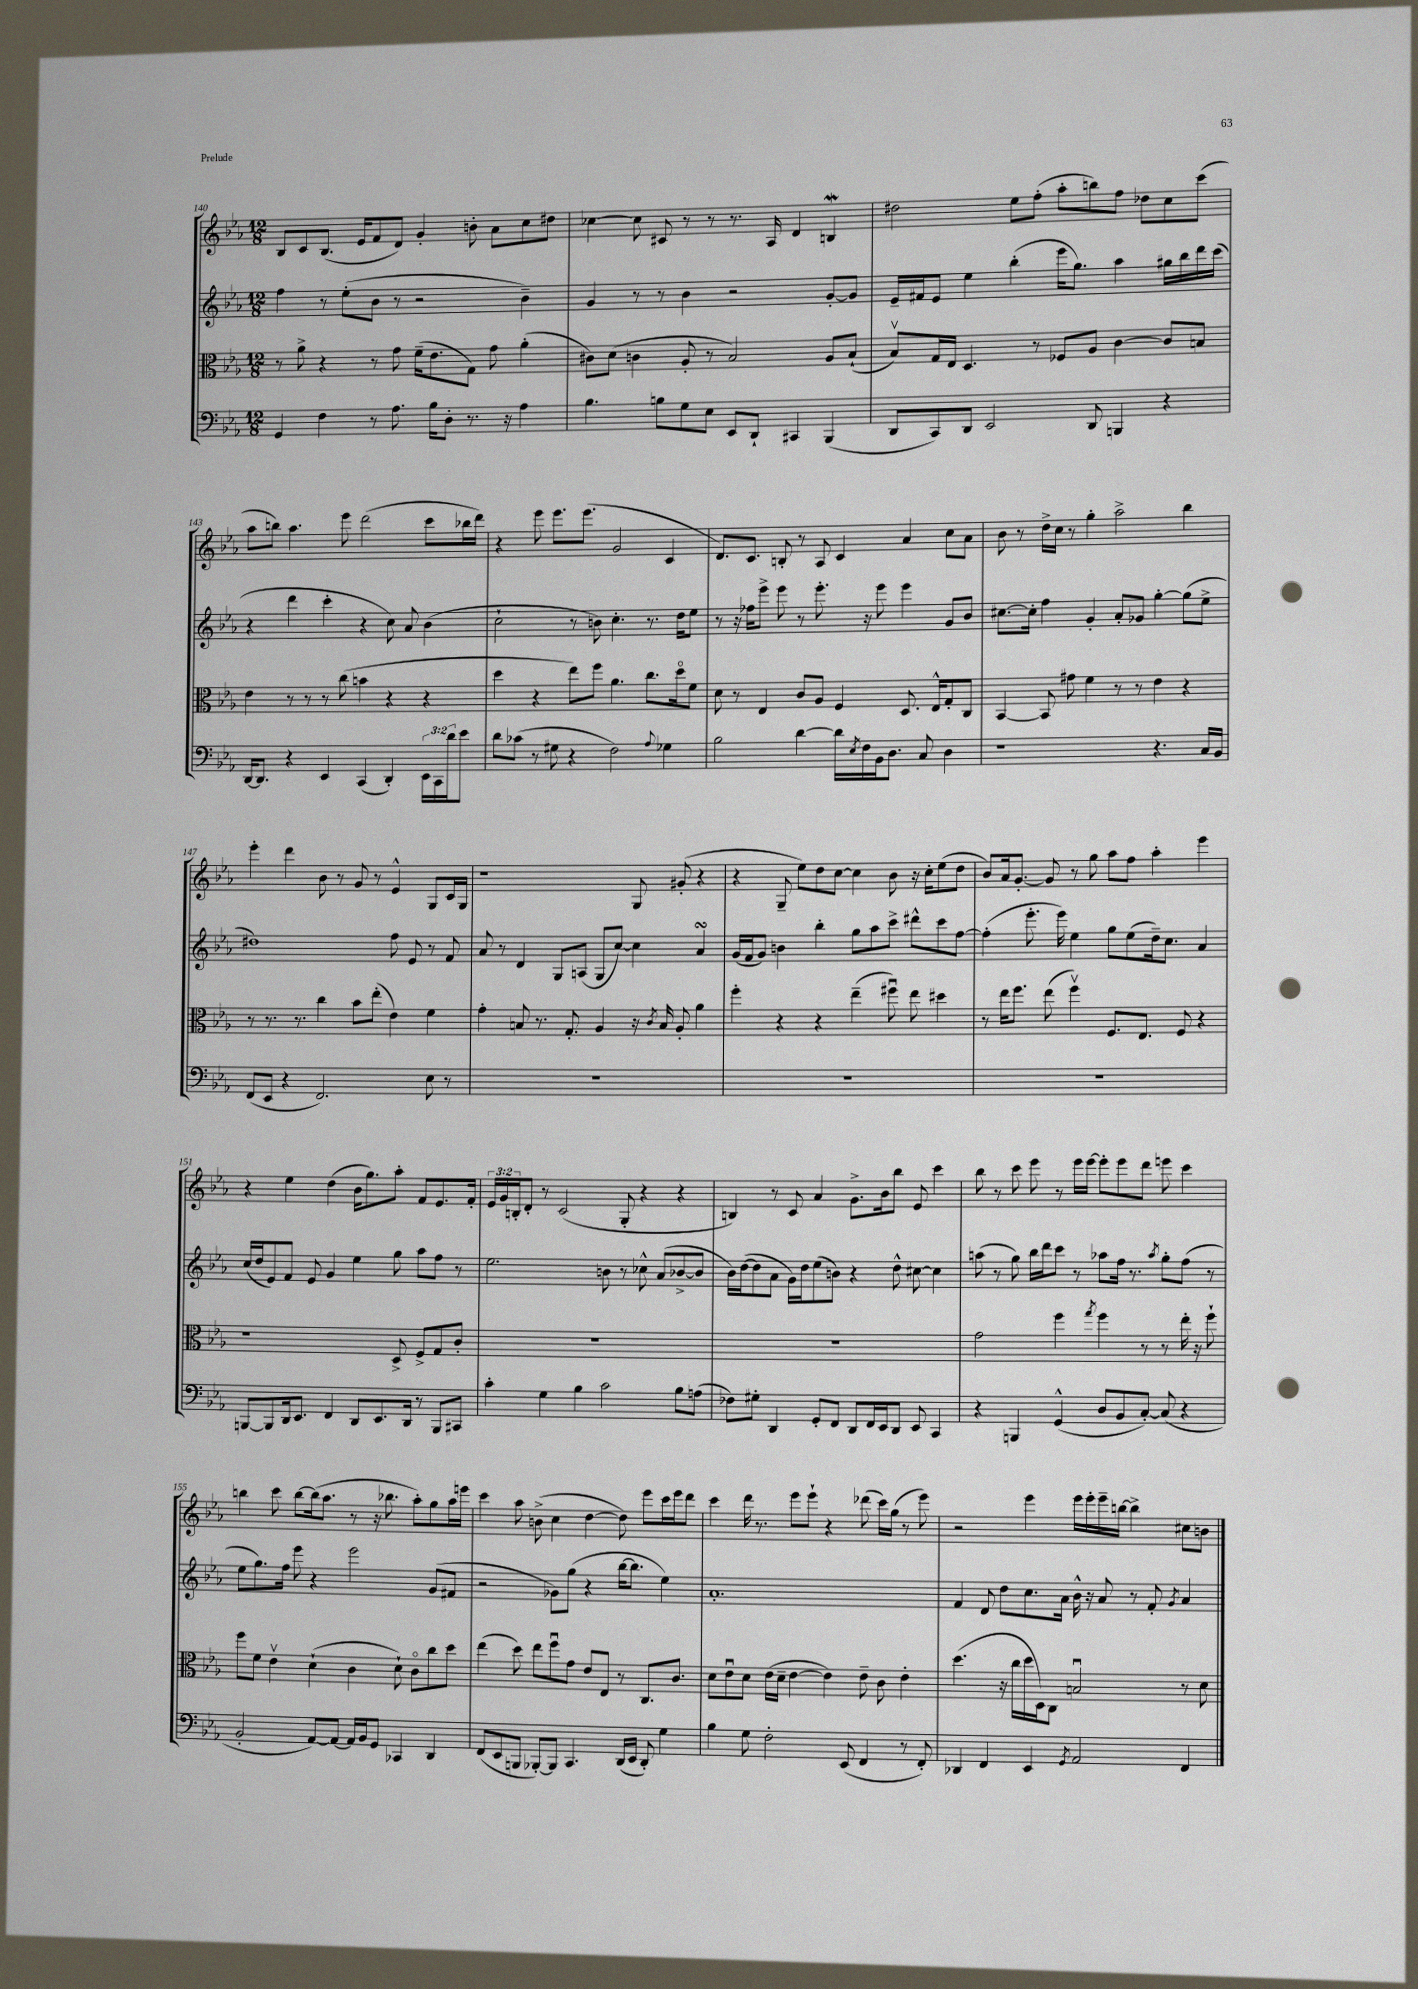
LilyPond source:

<<
\new StaffGroup <<
\new Staff = "s0" {
    \clef treble \key ees \major \numericTimeSignature \time 12/8 \override Staff.TupletNumber.text = #tuplet-number::calc-fraction-text
    bes8 c'8 bes8.( ees'16 f'8 d'8) g'4-. b'8-. aes'8 c''8 dis''8 |
    ces''4~ ces''8 cis'8 r8 r8 r8. aes16 d'4 b4\mordent |
    dis''2 ees''8 f''8-.( aes''8-. b''8) f''8 des''8 c''8 c'''8( |
    aes''8 b''8) aes''4. ees'''8 d'''2( c'''8 bes''16 d'''16) |
    r4 ees'''8 ees'''8. ees'''8.( g'2 c'4 |
    d'8.) c'8. b8-. r8 aes8 c'4 aes'4 c''8 aes'8 |
    bes'8 r8 d''16-> c''16 r8 g''4-. aes''2-> bes''4 |
    ees'''4-. d'''4 bes'8 r8 g'8 r8 ees'4-^ g8 c'16 g16 |
    r1 g8 gis'8-.( r4 |
    r4 g8-- ees''8) d''8 c''8~ c''4 bes'8 r16 c''16-. ees''8( d''8 |
    bes'8) aes'16 g'8.~-. g'8 r8 g''8 aes''8 f''8 aes''4-. ees'''4 |
    r4 ees''4 d''4( bes'16 g''8.) aes''8-. f'8 ees'8. f'16-. |
    \tuplet 3/2 { ees'16 g'16 b16-. } d'8-. r8 c'2( g8-. r4 r4 |
    b4) r8 c'8 aes'4 g'8.-> bes'16 bes''8 ees'8 c'''4 |
    bes''8 r8 c'''8 ees'''8 r8 ees'''16 ees'''16~ ees'''8-. ees'''8 d'''8 e'''8 c'''4 |
    b''4 c'''8 b''8~ b''16( aes''8. r8 r16 bes''8. aes''8-.) g''8 aes''16 e'''16 |
    c'''4 aes''8 b'8->( c''4 d''4~ d''8) ees'''8 c'''16 ees'''16 d'''8 |
    c'''4 d'''16 r8. ees'''8 ees'''8-! r4 des'''8( c'''16) g''16( r8 ees'''8) |
    r2 ees'''4 ees'''16 ees'''16-. ees'''16-- b''16~ b''4-> cis''8 b'8 \bar "|." |
}
\new Staff = "s1" {
    \clef treble \key ees \major \numericTimeSignature \time 12/8
    f''4 r8 ees''8-.( bes'8 r8 r2 bes'4--) |
    g'4 r8 r8 bes'4 r2 g'8~-. g'8 |
    ees'16-- fis'16 ees'8 ees''4 bes''4-.( ees'''16 g''8.) aes''4 gis''16 bes''16 d'''16 c'''16( |
    r4 d'''4 c'''4-. r4 c''8) aes'8 bes'4( |
    c''2-! r8 b'8) c''4.-. r8. d''16 ees''8 |
    r8 r16 fes''16 ees'''8-> ees'''8 r8 ees'''8.-. r16 ees'''8 ees'''4 g'8 bes'8 |
    cis''8.~ cis''16-. f''4 g'4-. aes'8-. ges'8 g''4~-. g''8( ees''8-> |
    dis''1) f''8 ees'8 r8 f'8 |
    aes'8 r8 d'4 g8 a8( g8 c''8~) c''4 aes'4\turn |
    g'16( f'16 g'8) b'4 bes''4-. g''8 aes''8 c'''8-> dis'''8-^ c'''8 f''8~ |
    f''4-.( ees'''8.-. ees'''16) ees''4 g''8 ees''8( d''16--) c''8. aes'4 |
    c''16( d''16 ees'8) f'8 ees'8 g'4 ees''4 g''8 aes''8 f''8 r8 |
    ees''2. b'8 r8 ces''8-^ aes'8( bes'8~-> bes'8 |
    bes'16) d''16~( d''8 aes'8 g'16) d''16 ees''8( b'8) r4 d''8-^ cis''8~ cis''4 |
    a''8( r8 g''8) bes''16 d'''16 c'''8 r8 aes''8 f''16 r8. \acciaccatura { aes''8 } g''8-. f''8( r8 |
    ees''8 g''8.) f''16 ees'''8 r4 ees'''2 g'8( fis'8 |
    r2 ges'8) g''8( r4 bes''16~ bes''8. ees''4) |
    aes'1.-. |
    f'4 d'8 d''8 c''8. aes'16 bes'16-^ r16 aes'8 r8 f'8-. \acciaccatura { g'8 } aes'4 \bar "|." |
}
\new Staff = "s2" {
    \clef alto \key ees \major \numericTimeSignature \time 12/8
    r8 aes'8-> r4 r8 g'8 f'16--( ees'8. g8) g'8 aes'4-.( |
    cis'8) d'8( c'4 aes8-. r8 bes2) aes8 bes8-!( |
    bes8\upbow) g16 ees16 d4. r8 fes8 aes8 c'4~ c'8 b8 |
    ees'4 r8 r8 r8 c''8( b'4 r4 r4 |
    d''4 r4 ees''8) f''8 aes'4. c''8. d''16\flageolet f'8 |
    d'8 r8 ees4 c'8 aes8 f4 d8. ees16-^ g8-. c8 |
    bes,4~ bes,8 gis'8 f'4 r8 r8 ees'4 r4 |
    r8 r8. r8. c''4 bes'8 ees''8-.( ees'4) f'4 |
    g'4-. b8 r8. g8.-. aes4 r16 \acciaccatura { c'8 } b16 aes8-. aes'4 |
    f''4-. r4 r4 ees''4--( fis''8\downbow) ees''8 dis''4 |
    r8 ees''16 f''8. ees''8( f''4\upbow) f8. ees8. f8 r4 |
    r1 d8-> f8-> g8 c'8-. |
    R1. |
    R1. |
    g'2 f''4 \acciaccatura { g''8 } f''4 r8 r8 ees''16-. r16 f''8-! |
    f''8 f'8 ees'4\upbow d'4-!( c'4 d'8-!) c'8\flageolet c''8 d''8 |
    ees''4( d''8) ees''8 f''8\downbow g'8 ees'8 ees8 r8 c8. c'8. |
    d'8 ees'8\downbow d'8 ees'16( d'16-- ees'4~ ees'4) ees'8-- c'8 ees'4-. |
    d''4.( r16 c''16 d''16 d16) c8 b2\downbow r8 d'8 \bar "|." |
}
\new Staff = "s3" {
    \clef bass \key ees \major \numericTimeSignature \time 12/8 \override Staff.TupletNumber.text = #tuplet-number::calc-fraction-text
    g,4 f4 r8 aes8. bes16 d8-. r8. r16 aes4 |
    bes4. b8 g8 ees8 ees,8 d,8-! cis,4 bes,,4( |
    d,8 c,8) d,8 ees,2 d,8 b,,4 r4 |
    d,16~ d,8. r4 ees,4 c,4( d,4-.) \tuplet 3/2 { ees,16 c,16 d'16 } ees'8 |
    d'8 ces'8( r8 gis8 r4 f2) \appoggiatura { aes8 } ges4 |
    bes2 d'4~ d'16 \acciaccatura { ees8 } f16 bes,16 d8. c8 d4 |
    r1 r4. c16 bes,16 |
    f,8( ees,8 r4 f,2.) ees8 r8 |
    R1. |
    R1. |
    R1. |
    b,,8~ b,,8 d,16 ees,8. f,4 d,8 ees,8. d,16 r8 b,,8 cis,8 |
    c'4-. g4 bes4 c'2 bes8 a8( |
    fes8) gis8-. d,4 g,8-. f,8 d,8 f,16 ees,16 d,8 ees,8 c,4 |
    r4 b,,4 g,4-^( d8 bes,8 c8~-.) c8( r4 |
    bes,2-. aes,8~) aes,8~ aes,16 bes,16 g,8 ces,4 d,4 |
    f,8( ees,8 b,,8 bes,,8~-.) bes,,8 c,4. d,16( ees,16 d,8-.) g4 |
    bes4 g8 f2-. ees,8( f,4 r8 f,8-.) |
    des,4 f,4 ees,4 \acciaccatura { g,8 } aes,2 f,4 \bar "|." |
}
>>
>>
\layout { \context { \Score currentBarNumber = #140 } }
